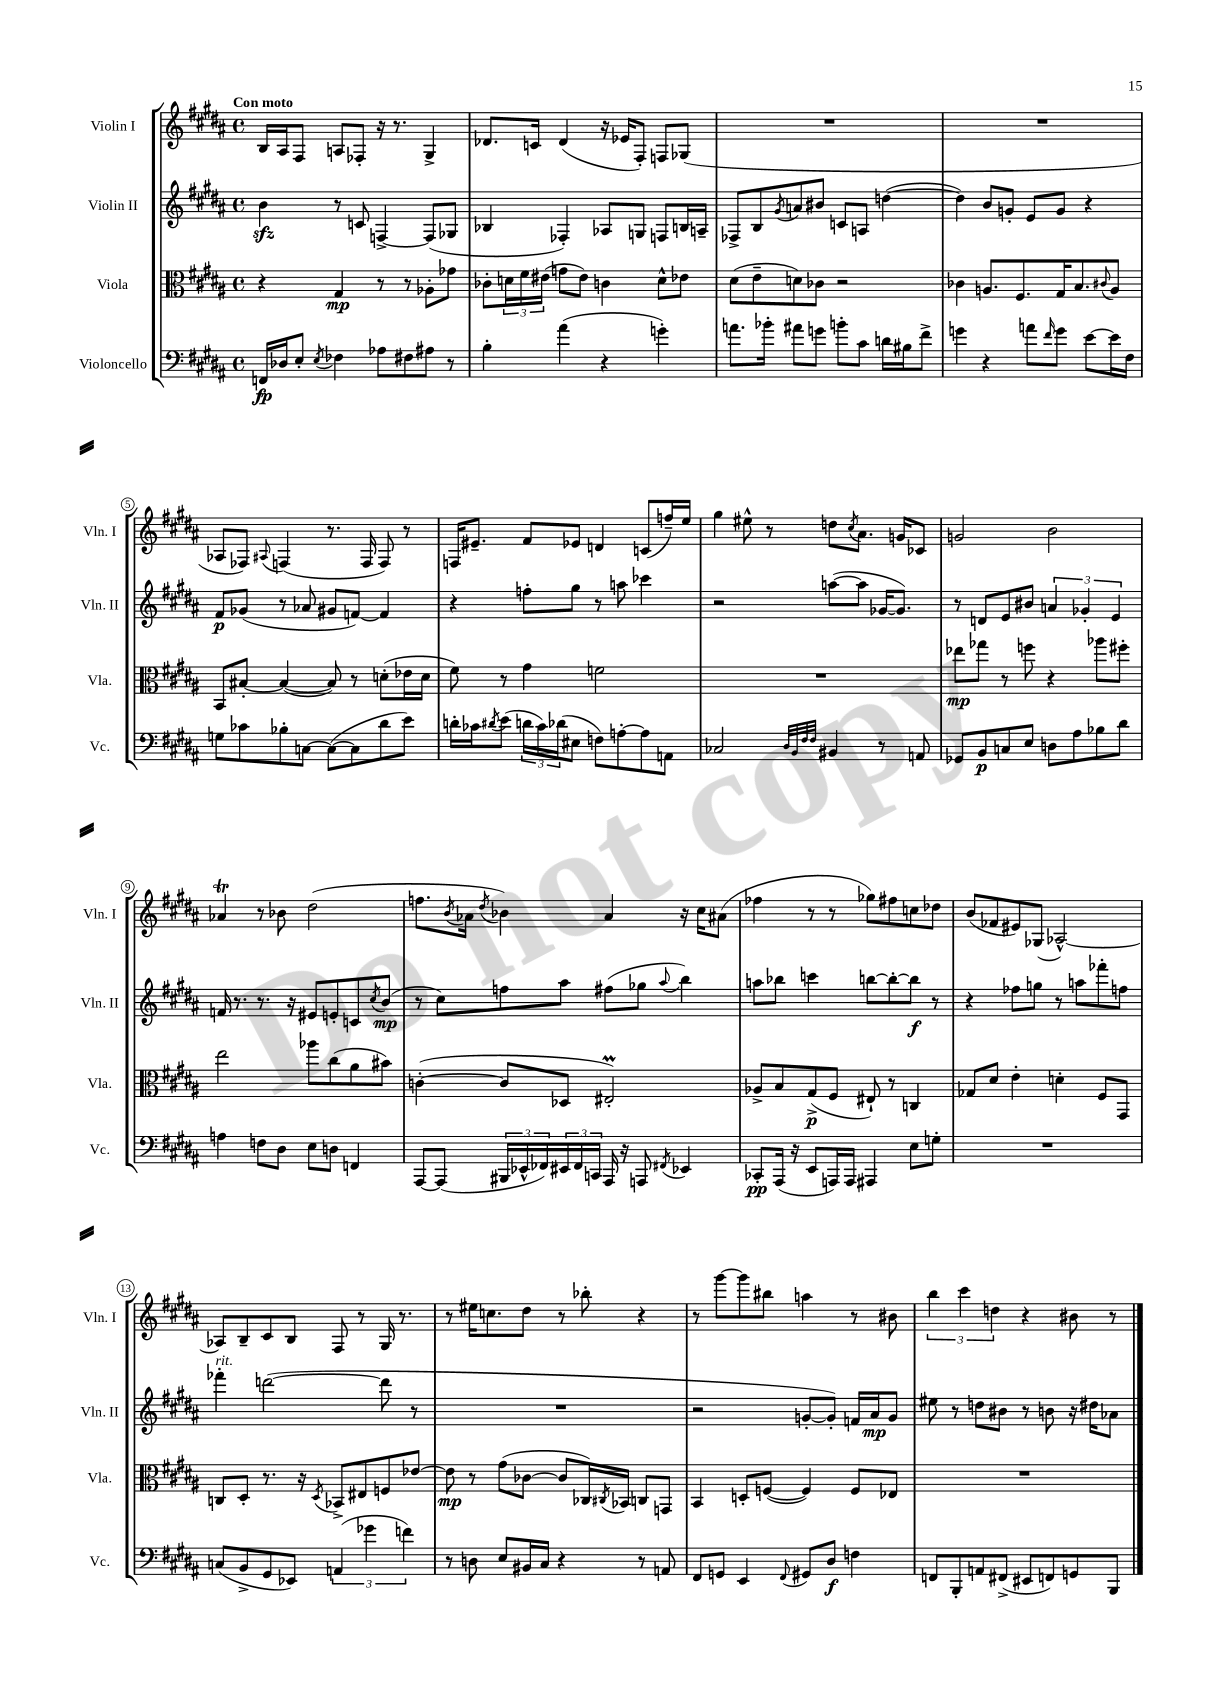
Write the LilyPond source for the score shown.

<<
\new StaffGroup <<
\new Staff = "s0" \with { instrumentName = "Violin I" shortInstrumentName = "Vln. I" } {
    \clef treble \key b \major \defaultTimeSignature \time 4/4 \tempo "Con moto"
    b16 ais16 fis8 a8 fes8-. r16 r8. gis4-> |
    des'8. c'16 des'4( r16 ees'16 fis8-.) f8 ges8( |
    R1 |
    R1 |
    aes8 fes8) \appoggiatura { ais8 } f4( r8. f16 f8) r8 |
    f16 eis'8.-- fis'8 ees'8 d'4 c'8( f''16--) e''16 |
    gis''4 eis''8-^ r8 d''8 \acciaccatura { cis''8 } ais'8. g'16 ces'8 |
    g'2 b'2 |
    aes'4\trill r8 bes'8 dis''2( |
    f''8. \acciaccatura { b'8 } aes'16 \acciaccatura { dis''8 } bes'4) aes'4 r16 cis''16 ais'8( |
    fes''4 r8 r8 ges''8) fis''8 c''8 des''8 |
    b'8( fes'8 eis'8) ges8( aes2~-^) |
    aes8 b8-- cis'8 b8 fis8 r8 gis16 r8. |
    r8 eis''16 c''8. dis''8 r8 bes''8-. r4 |
    r8 gis'''8~ gis'''8 bis''8 a''4 r8 bis'8 |
    \tuplet 3/2 { b''4 cis'''4 d''4 } r4 bis'8 r8 \bar "|." |
}
\new Staff = "s1" \with { instrumentName = "Violin II" shortInstrumentName = "Vln. II" } {
    \clef treble \key b \major \defaultTimeSignature \time 4/4
    b'4\sfz r8 c'8 f4~-> f8( ges8 |
    bes4 fes4-.) aes8 g8 f8 b16 a16-- |
    fes8-> b8 \acciaccatura { gis'8 } a'8 bis'8 c'8 a8 d''4~( |
    d''4) b'8 g'8-. e'8 g'8 r4 |
    fis'8\p ges'8( r8 aes'8 gis'8 f'8~) f'4 |
    r4 f''8-. gis''8 r8 a''8 ces'''4 |
    r2 a''8~( a''8 ges'16~ ges'8.) |
    r8 d'8 e'8 bis'8 \tuplet 3/2 { a'4 ges'4-. e'4 } |
    f'16 r8. r8. r16 eis'8 e'8-. c'8 \acciaccatura { cis''8 } b'8\mp( |
    r8 cis''8) f''8 ais''8 fis''8( ges''8 \appoggiatura { ais''8 } b''4) |
    a''8 bes''8 c'''4 b''8~ b''8~-. b''8\f r8 |
    r4 fes''8 g''8 r8 a''8 fes'''8-. f''8 |
    fes'''4-.^\markup { \italic "rit." } d'''2~( d'''8 r8 |
    R1 |
    r2 g'8~-. g'8-.) f'16 ais'16\mp g'8 |
    eis''8 r8 d''8 bis'8 r8 b'8 r16 dis''16 aes'8 \bar "|." |
}
\new Staff = "s2" \with { instrumentName = "Viola" shortInstrumentName = "Vla." } {
    \clef alto \key b \major \defaultTimeSignature \time 4/4
    r4 gis4\mp r8 r8 aes8-. ges'8 |
    ces'8-. \tuplet 3/2 { d'16 fis'16 eis'16( } g'8 eis'8) c'4 d'8-^ ees'8 |
    dis'8( e'8-- d'8) ces'8 r2 |
    ces'4 a8. fis8. gis16 b8. \appoggiatura { cis'8 } a8 |
    b,8 bis8~-. bis4~( bis8) r8 d'8-.( ees'16 d'16 |
    fis'8) r8 gis'4 f'2 |
    R1 |
    ees''8\mp ges''8 r8 f''8 r4 aes''8 fis''8-. |
    e''2 aes''8 cis''8( ais'8 bis'8) |
    c'4~-.( c'8 des8 eis2-.\prall) |
    aes8-> b8 gis8->\p( fis8 eis8-!) r8 c4 |
    ges8 dis'8 e'4-. d'4-. fis8 gis,8 |
    c8 dis8-. r8. r16 \acciaccatura { dis8 } bes,8-> eis8 f8 ees'8~ |
    ees'8\mp r8 gis'8( ces'8~ ces'8 ces16) \acciaccatura { cis8 } bes,16 c8 g,8 |
    b,4 d8-. f8~( f4) f8 ees8 |
    R1 \bar "|." |
}
\new Staff = "s3" \with { instrumentName = "Violoncello" shortInstrumentName = "Vc." } {
    \clef bass \key b \major \defaultTimeSignature \time 4/4
    f,16\fp des16 e8-. \acciaccatura { e8 } fes4 aes8 fis8 ais8 r8 |
    b4-. ais'4( r4 g'4-.) |
    a'8. bes'16-. ais'8 g'8 b'8-. cis'8 d'16 bis16 fis'8-> |
    g'4 r4 a'8 \grace { fis'16 } g'8 e'8~ e'16 fis16 |
    g8 ces'8 bes8-. c8~ c8~( c8 dis'8 e'8) |
    d'16-. ces'16 \acciaccatura { dis'8 } e'8( \tuplet 3/2 { d'16 ces'16) des'16( } eis8 f8) a8~-. a8 a,8 |
    ces2 \grace { dis32 b,32 fis32 fis32 } bis,4 r8 a,8 |
    ges,8 b,8\p c8 e8 d8 ais8 bes8 dis'8 |
    a4 f8 dis8 e8 d8 f,4 |
    ais,,8~ ais,,8( \tuplet 3/2 { bis,,16 ees,16-^ fes,16) } \tuplet 3/2 { eis,16 fes,16 c,16 } ais,,16 r16 a,,8 \acciaccatura { fis,8 } ees,4 |
    ces,8-.\pp ais,,16( r16 e,8 a,,16) a,,16 ais,,4 e8 g8-. |
    R1 |
    c8( b,8-> gis,8 ees,8) \tuplet 3/2 { a,4( ges'4 f'4) } |
    r8 d8 e8 bis,16 cis16 r4 r8 a,8 |
    fis,8 g,8 e,4 \appoggiatura { fis,8 } gis,8 dis8\f f4 |
    f,8 b,,8-. a,8 fis,8->( eis,8 f,8) g,8 b,,8 \bar "|." |
}
>>
>>
\layout { \context { \Score \override BarNumber.stencil = #(make-stencil-circler 0.1 0.3 ly:text-interface::print) } }
